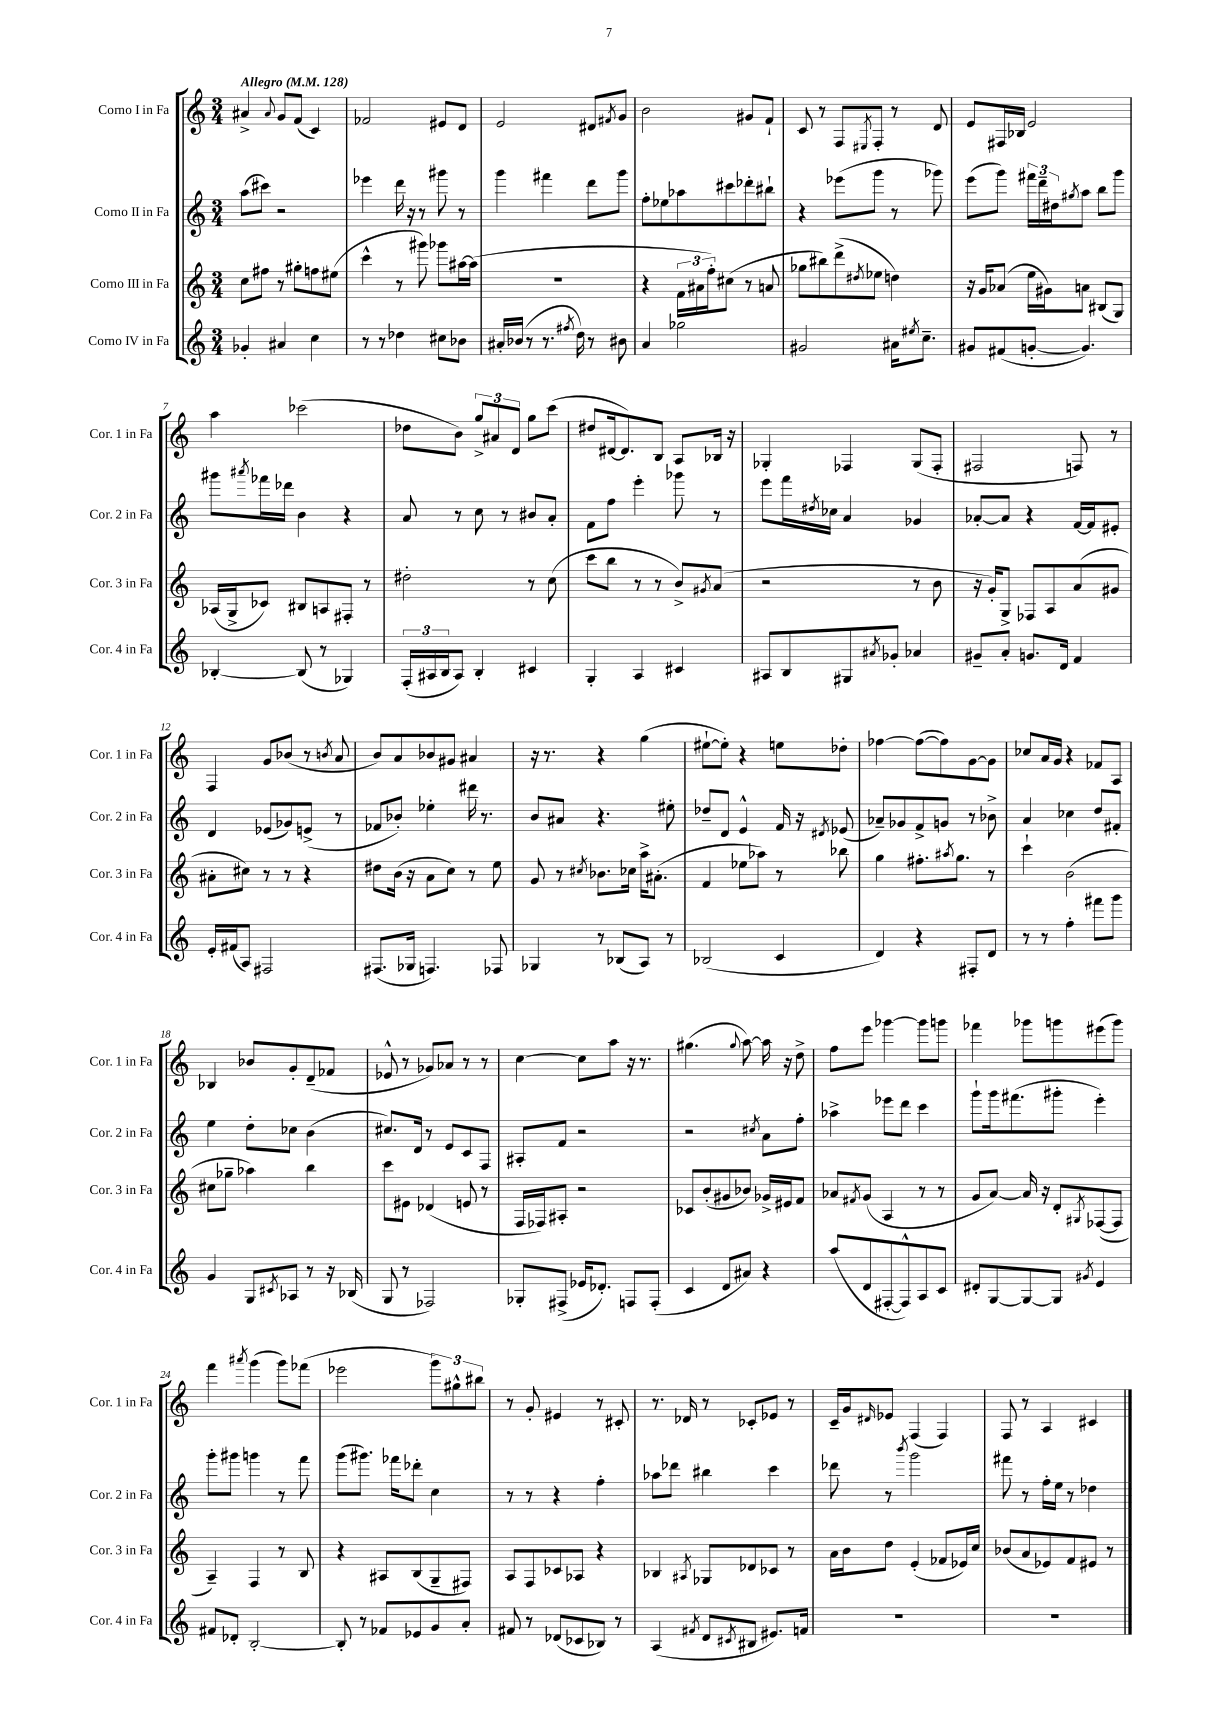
<<
\new StaffGroup <<
\new Staff = "s0" \with { instrumentName = "Corno I in Fa" shortInstrumentName = "Cor. 1 in Fa" } {
    \clef treble \key c \major \numericTimeSignature \time 3/4 \tempo "Allegro" 4 = 128
    ais'4-> \appoggiatura { ais'8 } g'8 f'8( c'4) |
    fes'2 eis'8 d'8 |
    e'2 dis'8 \acciaccatura { fis'8 } g'8 |
    b'2 gis'8 f'8-! |
    c'8 r8 f8 \acciaccatura { eis8 } f8-. r8 d'8 |
    e'8 fis16 bes16 e'2 |
    a''4 ces'''2( |
    des''8 b'8) \tuplet 3/2 { g''8-> ais'8 d'8 } g''8 c'''8( |
    dis''8 dis'16~ dis'8.) b8 a8 bes16 r16 |
    ges4-. fes4 ges8( fes8-. |
    fis2 f8) r8 |
    f4 g'8 bes'8( r8 \acciaccatura { b'8 } a'8 |
    b'8) a'8 bes'8 gis'8 ais'4 |
    r16 r8. r4 g''4( |
    eis''8~-! eis''8-.) r4 e''8 des''8-. |
    fes''4~ fes''8~( fes''8) g'8~ g'8 |
    ces''8 a'16 g'16 r4 fes'8 a8 |
    bes4 bes'8 g'8-. d'8--( fes'8 |
    ees'8-^ r8 ges'8) aes'8 r8 r8 |
    c''4~ c''8 a''8 r16 r8. |
    gis''4.( \appoggiatura { gis''8 } a''8~) a''16 r16 d''8-> |
    f''8 e'''8 ges'''4~ ges'''8 g'''8 |
    fes'''4 ges'''8 g'''8 eis'''8( g'''8) |
    f'''4 \acciaccatura { ais'''8 } g'''4( g'''8) fes'''8( |
    ees'''2 \tuplet 3/2 { g'''8) gis''8-^ bis''8 } |
    r8 g'8-. eis'4 r8 cis'8-. |
    r8. des'16 r8 ces'8-. ees'8 r8 |
    c'16-- g'16 \grace { dis'16 } ees'8 f4( f4) |
    f8 r8 a4 cis'4 \bar "|." |
}
\new Staff = "s1" \with { instrumentName = "Corno II in Fa" shortInstrumentName = "Cor. 2 in Fa" } {
    \clef treble \key c \major \numericTimeSignature \time 3/4
    a''8( cis'''8) r2 |
    ees'''4 d'''16 r16 r8 gis'''8 r8 |
    g'''4 fis'''4 d'''8 g'''8 |
    f''8-. ees''8 aes''8 cis'''8 des'''8-. bis''8-! |
    r4 ees'''8( g'''8 r8 ges'''8) |
    e'''8( g'''8) \tuplet 3/2 { fis'''16 d'''16-- dis''16 } \acciaccatura { gis''8 } a''8 b''8 g'''8 |
    gis'''8 \acciaccatura { ais'''8 } fes'''16 des'''16 b'4 r4 |
    a'8 r8 c''8 r8 bis'8 a'8-. |
    f'8 f''8 e'''4-. ges'''8 r8 |
    e'''8 f'''16 \acciaccatura { dis''8 } ces''16 a'4 ges'4 |
    aes'8~-. aes'8 r4 f'16~ f'16 eis'8-. |
    d'4 ees'8( ges'8) e'8->( r8 |
    fes'8 bes'8-.) ees''4-. dis'''16 r8. |
    b'8 ais'8 r4. eis''8-. |
    des''8-- d'8 e'4-^ f'16 r16 \acciaccatura { dis'8 } ees'8( |
    aes'8--) ges'8 f'8-> g'8 r8 bes'8-> |
    a'4 ces''4 d''8 fis'8-. |
    e''4 d''8-. ces''8 b'4( |
    cis''8.) d'16 r8 e'8 c'8 f8 |
    ais8-. f'8 r2 |
    r2 \acciaccatura { cis''8 } a'8 f''8-. |
    aes''4-> ees'''8 d'''8 c'''4 |
    g'''8-! g'''16 fis'''8.( gis'''8-. e'''4-.) |
    g'''8-. gis'''8 g'''4 r8 f'''8 |
    g'''8( gis'''8.) fes'''16 des'''8-. c''4 |
    r8 r8 r4 f''4-. |
    aes''8 des'''8 bis''4 c'''4 |
    des'''8 r8 \acciaccatura { b'''8 } g'''2 |
    fis'''8 r8 f''16-. e''16 r8 des''4 \bar "|." |
}
\new Staff = "s2" \with { instrumentName = "Corno III in Fa" shortInstrumentName = "Cor. 3 in Fa" } {
    \clef treble \key c \major \numericTimeSignature \time 3/4
    c''8 fis''8 r8 gis''8-. f''8 eis''8( |
    c'''4-^ r8 gis'''8) ges'''8 ais''16~ ais''16( |
    R2. |
    r4 \tuplet 3/2 { f'16 ais'16 f''16-.) } cis''8( r8 a'8 |
    ges''8 bis''8) d'''8->( \acciaccatura { dis''8 } ees''8 d''4) |
    r16 g'16 aes'8( e''16 gis'16) a'8 bis8( g8) |
    aes16( g16-> ces'8) bis8 a8 fis8-. r8 |
    dis''2-. r8 c''8( |
    c'''8 b''8 r8 r8 b'8->) \acciaccatura { gis'8 } a'8( |
    r2 r8 b'8 |
    r16 g'16-.) g8-> fes8 a8 a'8( gis'8 |
    ais'8-. cis''8) r8 r8 r4 |
    dis''8 b'16( r16 a'8 c''8) r8 e''8 |
    g'8 r8 \acciaccatura { cis''8 } bes'8. ces''16 a''16-> ais'8.-.( |
    f'4 ees''8 aes''8) r8 bes''8 |
    g''4 fis''8.-. \acciaccatura { ais''8 } g''8. r8 |
    c'''4-! b'2( |
    cis''8 ges''8-- aes''4) b''4 |
    c'''8 eis'8 des'4( e'8 r8 |
    f16 fes16) ais8-. r2 |
    ces'8 b'8-.( gis'8 bes'8) ges'16-> eis'16 f'8 |
    aes'8 \acciaccatura { fis'8 } g'8( a4 r8 r8 |
    g'8 a'8~) a'16 r16 d'8-. \acciaccatura { gis8 } fes8~( fes8 |
    a4--) f4 r8 b8 |
    r4 ais8 b8( g8-- fis8) |
    a8 f8 ces'8 aes8 r4 |
    bes4 \acciaccatura { ais8 } ges8 des'8 ces'8 r8 |
    a'16 b'16 d''8 e'4-.( fes'8 ees'16) c''16 |
    bes'8( a'8 ees'8) f'8 eis'8 r8 \bar "|." |
}
\new Staff = "s3" \with { instrumentName = "Corno IV in Fa" shortInstrumentName = "Cor. 4 in Fa" } {
    \clef treble \key c \major \numericTimeSignature \time 3/4
    ges'4-. ais'4 c''4 |
    r8 r8 des''4 cis''8 bes'8 |
    ais'16-. bes'16( r8 r8. \acciaccatura { fis''8 } d''16) r8 bis'8 |
    a'4 ges''2 |
    gis'2 ais'16 \acciaccatura { eis''8 } c''8.-- |
    gis'8 fis'8( g'8~-. g'4.) |
    bes4~-. bes8( r8 ges4) |
    \tuplet 3/2 { f16-.( ais16 b16 } ais8) b4-. cis'4 |
    g4-. a4 cis'4 |
    ais8 b8 gis8 \acciaccatura { ais'8 } ges'8-. aes'4 |
    gis'8-- a'8-. g'8. d'16 f'4 |
    e'16-. fis'16( a8) fis2 |
    fis8.( ges16 f4.) fes8 |
    ges4 r8 bes8( a8) r8 |
    bes2( c'4 |
    d'4) r4 fis8-. d'8 |
    r8 r8 f''4-. fis'''8 g'''8 |
    g'4 g8 \acciaccatura { cis'8 } aes8 r8 r16 bes16( |
    g8 r8 fes2) |
    ges8-. fis8->( ees'16 des'8.-.) f8 f8-.( |
    c'4 d'8 ais'8) r4 |
    a''8( d'8 fis8~-. fis8-^) a8 c'8 |
    dis'8-. g8~ g8~ g8 \acciaccatura { gis'8 } e'4 |
    fis'8 des'8-. b2~-. |
    b8-. r8 fes'8 ees'8 g'8 a'8-. |
    fis'8 r8 des'8( ces'8 bes8) r8 |
    a4( \acciaccatura { fis'8 } d'8 \acciaccatura { cis'8 } bis8 eis'8.) f'16 |
    R2. |
    R2. \bar "|." |
}
>>
>>
